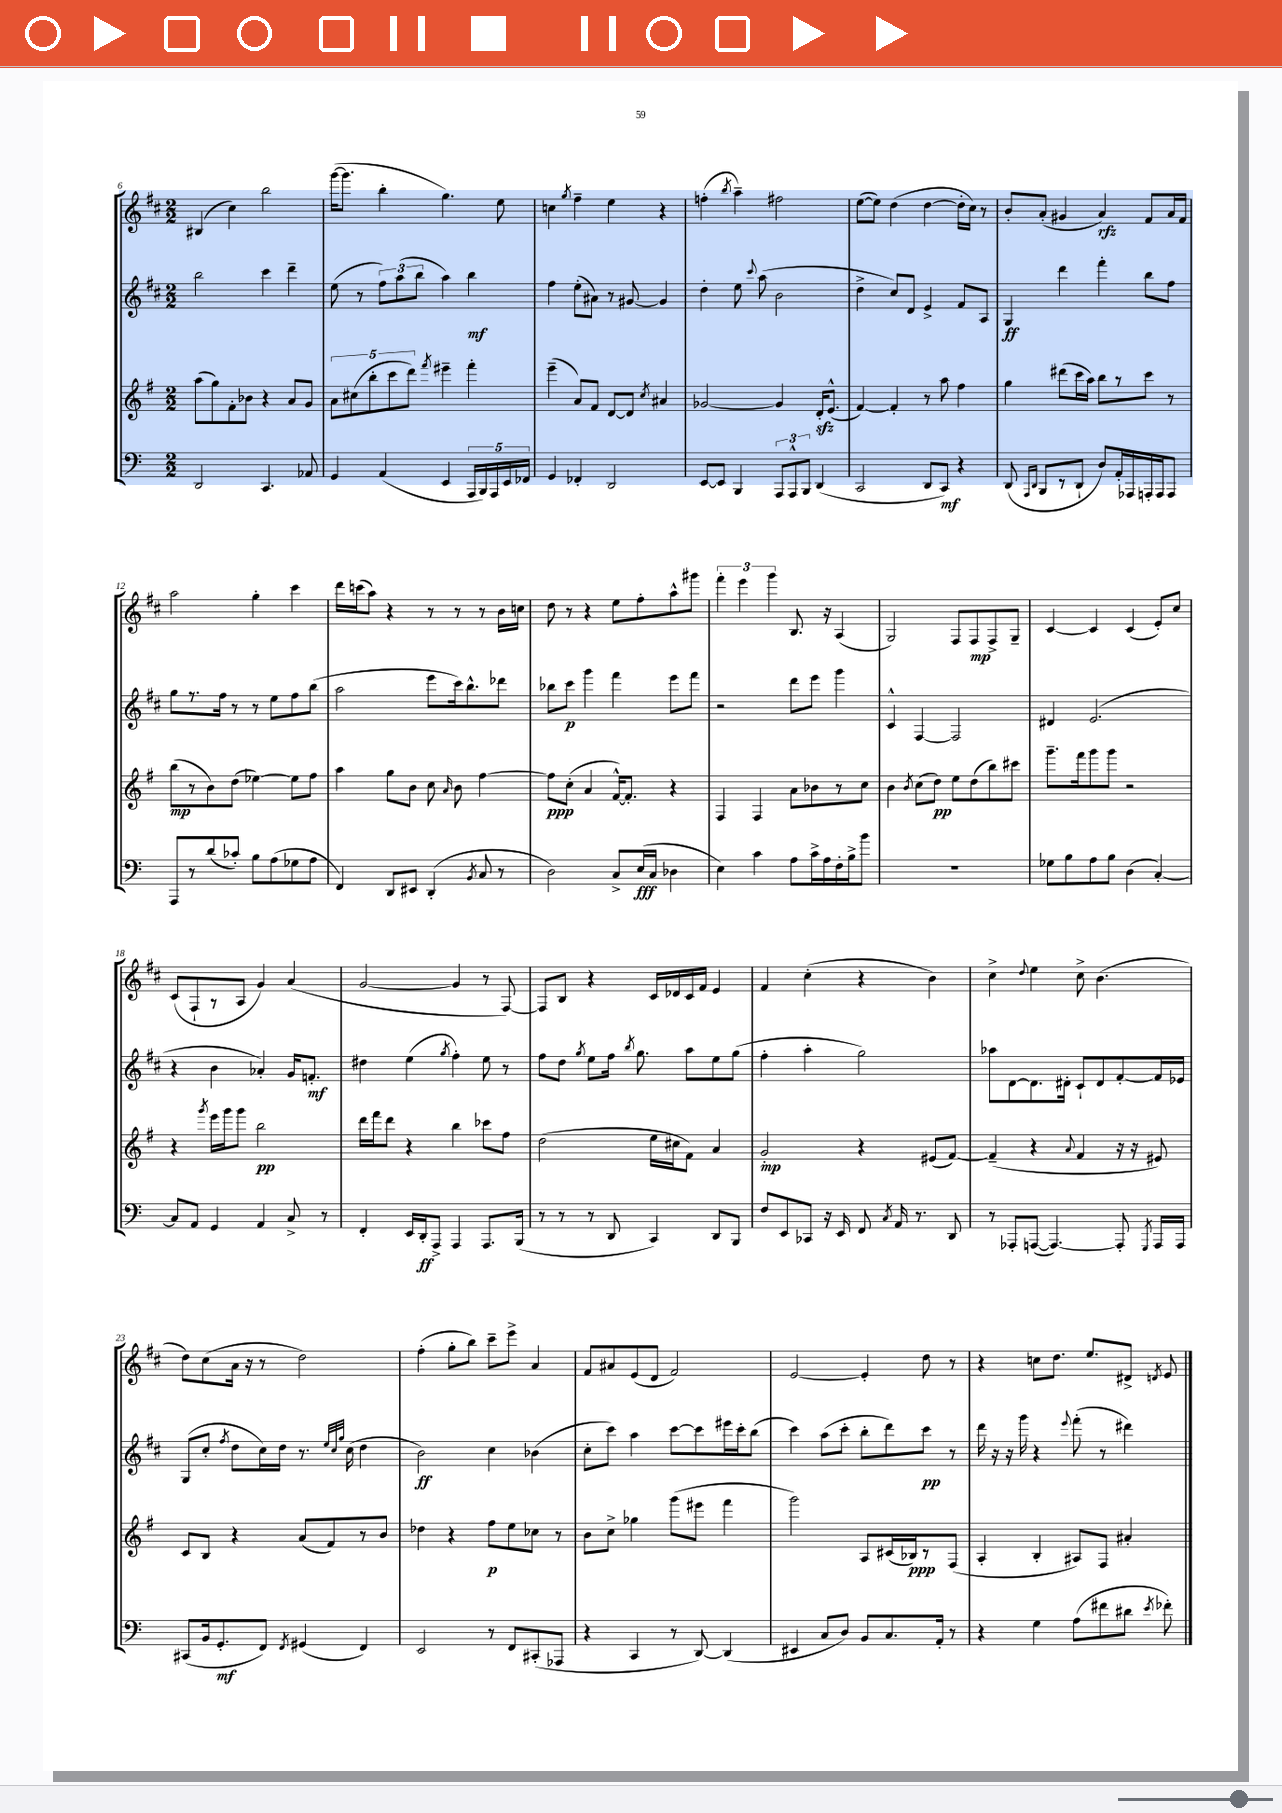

**kern	**dynam	**kern	**dynam	**kern	**dynam	**kern	**dynam
*part4	*part4	*part3	*part3	*part2	*part2	*part1	*part1
*staff4	*staff4	*staff3	*staff3	*staff2	*staff2	*staff1	*staff1
*clefF4	*	*clefG2	*	*clefG2	*	*clefG2	*
*k[]	*	*k[f#]	*	*k[f#c#]	*	*k[f#c#]	*
*M2/2	*	*M2/2	*	*M2/2	*	*M2/2	*
=6	=6	=6	=6	=6	=6	=6	=6
2DD/	.	(8aa\L	.	2bb\	.	(4B#X/	.
.	.	8gg\)	.	.	.	.	.
.	.	8f#'\	.	.	.	4cc#\)	.
.	.	8b-X\J	.	.	.	.	.
4.CC/	.	4r	.	4ccc#\	.	2bb\	.
.	.	8a/L	.	4ddd~\	.	.	.
8AA-X/	.	8g/J	.	.	.	.	.
=7	=7	=7	=7	=7	=7	=7	=7
4GG/	.	10a\L	.	(8ee\	.	([16ggg\KL	.
.	.	.	.	.	.	8.ggg\J]	.
.	.	(10cc#X\	.	.	.	.	.
.	.	.	.	8r	.	.	.
.	.	10bb'\	.	.	.	.	.
(4AA/	.	.	.	12ff#\L)	.	4bb'\	.
.	.	10ccc\	.	.	.	.	.
.	.	.	.	(12aa\	.	.	.
.	.	10ddd\J)	.	.	.	.	.
.	.	.	.	12bb\J	.	.	.
.	.	8qfff#/	.	.	.	.	.
4EE/	.	4eee#X~\	.	4aa\)	.	4.gg\)	.
20AAA/LL	.	4fff#'\	.	4bb\	mf	.	.
20BBB/)	.	.	.	.	.	.	.
20AAA/	.	.	.	.	.	.	.
.	.	.	.	.	.	8ee\	.
20EE/	.	.	.	.	.	.	.
20FF-X/JJ	.	.	.	.	.	.	.
=8	=8	=8	=8	=8	=8	=8	=8
4GG/	.	(4eee~\	.	4ff#\	.	4ccn\	.
.	.	.	.	.	.	8qgg/	.
4FF-X'/	.	8a/L)	.	(8ee'\L	.	4ff#~\	.
.	.	8f#/J	.	8a#X\J)	.	.	.
2DD/	.	[8d/L	.	8r	.	4ee\	.
.	.	8d/J]	.	[8g#X/	.	.	.
.	.	8qcc/	.	.	.	.	.
.	.	4a#X/	.	4g#/]	.	4r	.
=9	=9	=9	=9	=9	=9	=9	=9
[8EE/L	.	[2g-X/	.	4dd'\	.	(4ffn'\	.
8EE/J]	.	.	.	.	.	.	.
.	.	.	.	.	.	8qbb/	.
4BBB/	.	.	.	8ee\	.	4aa~\)	.
.	.	.	.	8qqccc#/	.	.	.
.	.	.	.	(8aa\	.	.	.
12AAA/L	.	4g-/]	.	2b\	.	2ff#X\	.
12AAA^^/	.	.	.	.	.	.	.
12BBB/J	.	.	.	.	.	.	.
(4DD/	.	16dzz'/KL	.	.	.	.	.
.	.	(8.e^^/J	.	.	.	.	.
=10	=10	=10	=10	=10	=10	=10	=10
2CC/	.	[4f#/)	.	4dd^\	.	([8ee\L	.
.	.	.	.	.	.	8ee\J])	.
.	.	4f#'/]	.	8cc#/L)	.	(4dd\	.
.	.	.	.	8d/J	.	.	.
8DD/L	.	8r	.	4e^/	.	[4dd\	.
8CC/J)	mf	8aa\	.	.	.	.	.
4r	.	4ff#\	.	8f#/L	.	16dd'\LL]	.
.	.	.	.	.	.	16cc#\JJ)	.
.	.	.	.	8A/J	.	8r	.
=11	=11	=11	=11	=11	=11	=11	=11
(8DD/	.	4gg\	.	4G/	ff	8b'/L	.
16qqAAA/LL	.	.	.	.	.	.	.
16qqDD/JJ	.	.	.	.	.	.	.
8BBB/L	.	.	.	.	.	(8a'/J	.
8r	.	(8ddd#X\L	.	4ddd\	.	4g#X/	.
8DD`/J	.	16ccc\L	.	.	.	.	.
.	.	16aa\JJ)	.	.	.	.	.
8D/L)	.	8bb\L	.	4fff#'\	.	4a/)	rfz
16AA'/L	.	8r	.	.	.	.	.
16AAA-X/	.	.	.	.	.	.	.
16AAAn'/	.	8ccc\J	.	8bb\L	.	8f#/L	.
16AAA/J	.	.	.	.	.	.	.
8AAA/J	.	8r	.	8ff#\J	.	16a/L	.
.	.	.	.	.	.	16f#/JJ	.
!!LO:LB:g=z
=12	=12	=12	=12	=12	=12	=12	=12
8AAA/L	.	(8bb\L	mp	8gg\L	.	2aa\	.
8r	.	8r	.	8.r	.	.	.
(8d/	.	8b\)	.	.	.	.	.
.	.	.	.	16ff#\Jk	.	.	.
8c-X'/J)	.	(8dd\J	.	8r	.	.	.
8B\L	.	[4ee-X\)	.	8r	.	4gg'\	.
(8A\	.	.	.	8ee\L	.	.	.
8G-X\	.	8ee-\L]	.	8ff#\	.	4ccc#\	.
8A\J	.	8ff#\J	.	(8bb\J	.	.	.
=13	=13	=13	=13	=13	=13	=13	=13
4FF/)	.	4aa\	.	2aa\	.	16ddd\LL	.
.	.	.	.	.	.	(16cccn\J	.
.	.	.	.	.	.	8aa\J)	.
8DD/L	.	8gg\L	.	.	.	4r	.
8EE#X/J	.	8b\J	.	.	.	.	.
(4DD'/	.	8cc\	.	8eee\L	.	8r	.
.	.	16qqa/	.	.	.	.	.
.	.	8b\	.	16ccc#\k)	.	8r	.
.	.	.	.	8.bb^^\	.	.	.
8qBB/	.	.	.	.	.	.	.
8C/	.	[4ff#\	.	.	.	8r	.
8r	.	.	.	8ddd-X\J	.	16b\LL	.
.	.	.	.	.	.	16ccn\JJ	.
=14	=14	=14	=14	=14	=14	=14	=14
2D\)	.	8ff#\L]	ppp	8bb-X\L	.	8dd\	.
.	.	(8cc'\J	.	8ccc#\J	p	8r	.
.	.	4a/	.	4ggg\	.	4r	.
8C^/L	.	[16f#^^/KL)	.	4fff#\	.	8ee\L	.
.	.	8.f#'/J]	.	.	.	.	.
(16E/L	fff	.	.	.	.	8ff#'\	.
16C/JJ	.	.	.	.	.	.	.
4D-X\	.	4r	.	8eee\L	.	8aa^^\	.
.	.	.	.	8fff#\J	.	8ggg#X\J	.
=15	=15	=15	=15	=15	=15	=15	=15
4E\)	.	4F#/	.	2r	.	6fff#'\	.
.	.	.	.	.	.	6eee\	.
4c\	.	4F#/	.	.	.	.	.
.	.	.	.	.	.	6ggg\	.
8A\L	.	8a\L	.	8ddd\L	.	8.B/	.
16c^\L	.	8b-X\	.	8eee\J	.	.	.
16A\	.	.	.	.	.	16r	.
16F'\	.	8r	.	4ggg\	.	(4A/	.
16B^\J	.	.	.	.	.	.	.
8b\J	.	8cc\J	.	.	.	.	.
=16	=16	=16	=16	=16	=16	=16	=16
1r	.	4b\	.	4c#^^/	.	2G/)	.
.	.	8qb/	.	.	.	.	.
.	.	(8cc\L	.	[4F#/	.	.	.
.	.	8dd\J)	pp	.	.	.	.
.	.	8ee\L	.	2F#/]	.	8F#/L	.
.	.	(8dd\	.	.	.	8F#/	mp
.	.	8bb\)	.	.	.	8F#^/	.
.	.	8ccc#X\J	.	.	.	8G~/J	.
=17	=17	=17	=17	=17	=17	=17	=17
8G-X\L	.	8.ggg~\L	.	4d#X/	.	[4c#/	.
8B\	.	.	.	.	.	.	.
.	.	16fff#\k	.	.	.	.	.
8A\	.	8ggg\	.	(2.e/	.	4c#/]	.
8B\J	.	8ggg\J	.	.	.	.	.
(4D\	.	2r	.	.	.	(4c#/	.
[4C'/)	.	.	.	.	.	8e'/L)	.
.	.	.	.	.	.	8cc#/J	.
!!LO:LB:g=z
=18	=18	=18	=18	=18	=18	=18	=18
8C/L]	.	4r	.	4r	.	(8c#/L	.
8AA/J	.	.	.	.	.	8F#`/	.
.	.	8qggg/	.	.	.	.	.
4GG/	.	16eee\LL	.	4b\	.	8r	.
.	.	16ggg\J	.	.	.	.	.
.	.	8ggg\J	.	.	.	8A/J	.
4AA/	.	2bb\	pp	4a-X'/)	.	4g/)	.
8C^/	.	.	.	16g/KL	.	(4a/	.
.	.	.	.	8.fn'/J	mf	.	.
8r	.	.	.	.	.	.	.
=19	=19	=19	=19	=19	=19	=19	=19
4FF'/	.	16ddd\LL	.	4dd#X\	.	[2g/	.
.	.	16fff#\J	.	.	.	.	.
.	.	8ddd\J	.	.	.	.	.
16EE/LL	.	4r	.	(4ee\	.	.	.
16DD'/J	ff	.	.	.	.	.	.
8AAA^/J	.	.	.	.	.	.	.
.	.	.	.	8qgg/	.	.	.
4AAA/	.	4bb\	.	4ff#'\)	.	4g/]	.
8.AAA/L	.	8ccc-X\L	.	8ee\	.	8r	.
.	.	8ff#\J	.	8r	.	[8F#/)	.
(16BBB/Jk	.	.	.	.	.	.	.
=20	=20	=20	=20	=20	=20	=20	=20
8r	.	(2dd\	.	8ff#\L	.	8F#/L]	.
8r	.	.	.	8dd\J	.	8B/J	.
.	.	.	.	8qgg/	.	.	.
8r	.	.	.	8ee\L	.	4r	.
8DD/	.	.	.	16ff#\Jk	.	.	.
.	.	.	.	8qbb/	.	.	.
.	.	.	.	8.gg\	.	.	.
4CC/)	.	16ee\LL	.	.	.	16c#/LL	.
.	.	16cc#X\J	.	.	.	16d-X/	.
.	.	8f#\J)	.	8aa\L	.	16c#/	.
.	.	.	.	.	.	16f#/JJ	.
8DD/L	.	4a/	.	8ee\	.	4e/	.
8BBB/J	.	.	.	(8gg\J	.	.	.
=21	=21	=21	=21	=21	=21	=21	=21
8F/L	.	2g'/	mp	4ff#'\	.	4f#/	.
8EE/	.	.	.	.	.	.	.
8CC-X/J	.	.	.	4aa'\	.	(4cc#'\	.
16r	.	.	.	.	.	.	.
16EE/	.	.	.	.	.	.	.
8FF/	.	4r	.	2gg\)	.	4r	.
8qC/	.	.	.	.	.	.	.
16AA/	.	.	.	.	.	.	.
8.r	.	.	.	.	.	.	.
.	.	(8e#X/L	.	.	.	4b\)	.
8DD/	.	[8f#/J)	.	.	.	.	.
=22	=22	=22	=22	=22	=22	=22	=22
8r	.	(4f#~/]	.	8aa-X\L	.	4cc#^\	.
8AAA-X'/L	.	.	.	[8d\	.	.	.
.	.	.	.	.	.	8qqdd/	.
([8AAAn/J	.	4r	.	8.d\]	.	4ee\	.
4.AAA/_)	.	.	.	.	.	.	.
.	.	.	.	16d#X'\Jk	.	.	.
.	.	8qqa/	.	.	.	.	.
.	.	4f#/	.	8c#`/L	.	8cc#^\	.
.	.	.	.	8d#/	.	(4.b\	.
8AAA'/]	.	16r	.	[8f#'/	.	.	.
.	.	16r	.	.	.	.	.
8qGGG/	.	.	.	.	.	.	.
16AAA/LL	.	8e#X/)	.	16f#/L]	.	.	.
16AAA/JJ	.	.	.	16e-X/JJ	.	.	.
!!LO:LB:g=z
=23	=23	=23	=23	=23	=23	=23	=23
(8CC#X/L	.	8c/L	.	(8G/L	.	8dd\L)	.
16BB/k	.	8B/J	.	8cc#'/J	.	(8cc#\	.
8.GG'/	mf	.	.	.	.	.	.
.	.	.	.	8qff#/	.	.	.
.	.	4r	.	8dd\L	.	16a\Jk	.
.	.	.	.	.	.	16r	.
8FF/J)	.	.	.	16cc#\L)	.	8r	.
.	.	.	.	16dd\JJ	.	.	.
8qFF/	.	.	.	.	.	.	.
(4GG#X/	.	(8a/L	.	8.r	.	2dd\)	.
.	.	8f#/)	.	.	.	.	.
.	.	.	.	32qqee/LLL	.	.	.
.	.	.	.	32qqcc#/	.	.	.
.	.	.	.	32qqgg/JJJ	.	.	.
.	.	.	.	(16cc#\	.	.	.
4FF/)	.	8r	.	4dd\	.	.	.
.	.	8b/J	.	.	.	.	.
=24	=24	=24	=24	=24	=24	=24	=24
2EE/	.	4dd-X\	.	2b\)	ff	(4ff#'\	.
.	.	4r	.	.	.	8gg'\L	.
.	.	.	.	.	.	8bb\J)	.
8r	.	8ff#\L	p	4cc#\	.	8ccc#~\L	.
8FF/L	.	8ee\	.	.	.	8eee^\J	.
(8CC#X'/	.	8cc-X\J	.	(4b-X\	.	4a/	.
8AAA-X/J	.	8r	.	.	.	.	.
=25	=25	=25	=25	=25	=25	=25	=25
4r	.	8b\L	.	8cc#'\L	.	8f#/L	.
.	.	8cc^\J	.	8ccc#\J)	.	8a#X/	.
4CC/	.	4gg-X\	.	4aa\	.	(8e/	.
.	.	.	.	.	.	8d/J	.
8r	.	(8ggg\L	.	[8ccc#\L	.	2f#/)	.
[8DD/)	.	8eee#X\J	.	8ccc#\]	.	.	.
(4DD/]	.	4fff#\	.	16eee#X\L	.	.	.
.	.	.	.	16ccc#'\J	.	.	.
.	.	.	.	(8bb\J	.	.	.
=26	=26	=26	=26	=26	=26	=26	=26
4EE#X/	.	2ggg\)	.	4ccc#\)	.	[2e/	.
8C/L	.	.	.	(8aa\L	.	.	.
8D/J)	.	.	.	8ccc#'\J	.	.	.
8BB/L	.	8A/L	.	8bb'\L	.	4e'/]	.
8.C/	.	(16c#X/L	.	8ddd\)	.	.	.
.	.	16B-X/J)	ppp	.	.	.	.
.	.	8r	.	8ccc#\J	pp	8dd\	.
16AA'/Jk	.	.	.	.	.	.	.
8r	.	(8F#/J	.	8r	.	8r	.
=27	=27	=27	=27	=27	=27	=27	=27
4r	.	4A'/	.	16ddd\	.	4r	.
.	.	.	.	16r	.	.	.
.	.	.	.	16r	.	.	.
.	.	.	.	16ggg\	.	.	.
4G\	.	4B'/	.	4r	.	8ccn\L	.
.	.	.	.	.	.	8.dd\J	.
.	.	.	.	8qqeee/	.	.	.
(8A\L	.	8A#X/L)	.	(8fff#'\	.	.	.
.	.	.	.	.	.	8.ee/L	.
8f#X\	.	8F#/J	.	8r	.	.	.
8d#X\J	.	4a#X'/	.	4ddd#X\)	.	8d#X^/J	.
8qe/	.	.	.	.	.	8qdn/	.
8f-X'\)	.	.	.	.	.	8e/	.
==	==	==	==	==	==	==	==
*-	*-	*-	*-	*-	*-	*-	*-
